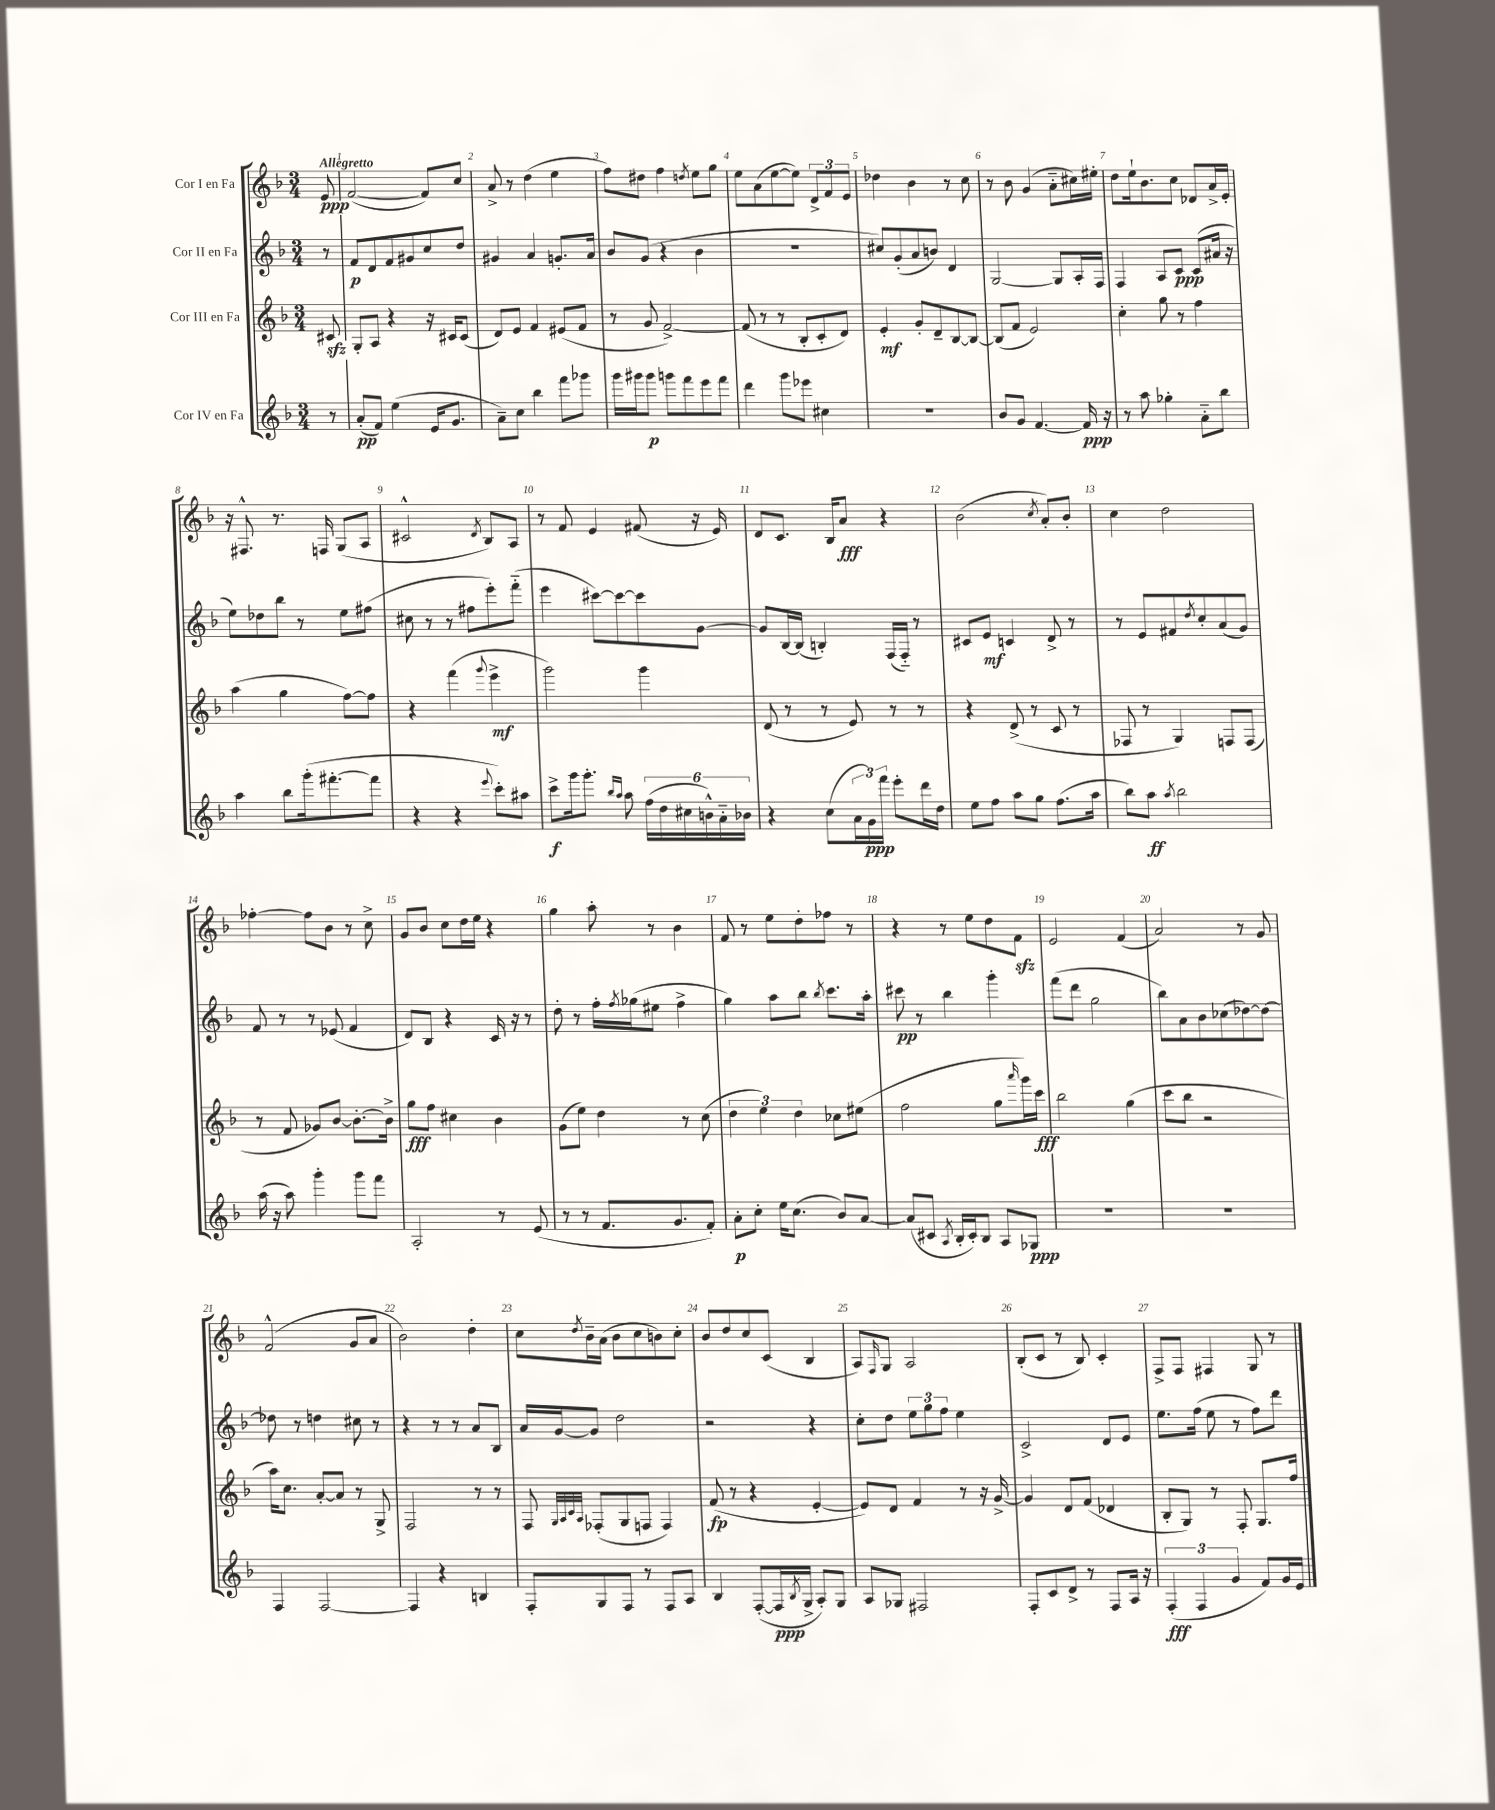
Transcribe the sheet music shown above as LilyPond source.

<<
\new StaffGroup <<
\new Staff = "s0" \with { instrumentName = "Cor I en Fa" } {
    \clef treble \key f \major \numericTimeSignature \time 3/4 \partial 8 \tempo "Allegretto"
    e'8\ppp |
    f'2~( f'8) c''8 |
    a'8-> r8 d''4( e''4 |
    f''8) dis''8 f''4 \acciaccatura { d''8 } e''8 g''8 |
    e''8 a'8( e''8~ e''8) \tuplet 3/2 { d'8-> f'8 e'8 } |
    des''4 bes'4 r8 c''8 |
    r8 bes'8 g'4( a'8-_ cis''16) eis''16-. |
    d''8 e''16-! bes'8. c''8 des'8 a'16-> e'16-. |
    r16 fis8.-^ r8. f16 g8( a8 |
    cis'2-^ \acciaccatura { d'8 } bes8) a8 |
    r8 f'8 e'4 fis'8( r16 e'16) |
    d'8 c'8. bes16 a'8\fff r4 |
    bes'2( \acciaccatura { c''8 } a'8-.) bes'8-. |
    c''4 d''2 |
    fes''4~-. fes''8 bes'8 r8 c''8-> |
    g'8 bes'8 c''8 d''16 e''16 r4 |
    g''4 a''8-. r8 bes'4 |
    f'8 r8 e''8 d''8-. fes''8 r8 |
    r4 r8 e''8 d''8 f'8\sfz |
    e'2 f'4( |
    a'2) r8 g'8 |
    f'2-^( g'8 a'8 |
    bes'2) d''4-. |
    c''8 \acciaccatura { d''8 } bes'16-- a'16( bes'8 c''8 b'8) c''8-. |
    bes'8 d''8 c''8 c'8( bes4 |
    a8) \grace { f16 } g8 a2 |
    bes8-.( c'8 r8 bes8) c'4-. |
    f8-> f8 fis4 g8 r8 \bar "|." |
}
\new Staff = "s1" \with { instrumentName = "Cor II en Fa" } {
    \clef treble \key f \major \numericTimeSignature \time 3/4 \partial 8
    r8 |
    f'8\p d'8 f'8 gis'8 c''8 d''8 |
    gis'4 a'4 g'8.-. a'16 |
    bes'8 g'8( r4 bes'4 |
    R2. |
    cis''8) g'8-.( a'8 b'8) d'4 |
    g2~ g8 a16-. f16 |
    f4 a8 c'8\ppp c'8( ais'16 r16 |
    e''8) des''8 bes''8 r8 e''8 fis''8( |
    cis''8 r8 r8 fis''8 e'''8-.) f'''8-_( |
    e'''4 cis'''8~) cis'''8~ cis'''8 g'8~ |
    g'8 bes16~ bes16( b4-.) f16( f16-_) r8 |
    cis'8 e'8\mf c'4 d'8-> r8 |
    r8 e'8 fis'8 \acciaccatura { d''8 } c''8-. a'8( g'8) |
    f'8 r8 r8 ees'8( f'4 |
    d'8) bes8 r4 c'16 r16 r8 |
    d''8-. r8 f''16-. \acciaccatura { f''8 } ges''16( eis''8 f''4-> |
    g''4) a''8 bes''8 \acciaccatura { bes''8 } c'''8. a''16-. |
    cis'''8\pp r8 bes''4 g'''4-. |
    f'''8( d'''8 g''2 |
    bes''8) a'8 bes'8 ces''8( des''8~) des''8~ |
    des''8 r8 d''4 cis''8 r8 |
    r4 r8 r8 a'8 bes8 |
    a'16 g'16~ g'8 d''2 |
    r2 r4 |
    c''8-. d''8 \tuplet 3/2 { e''8 g''8 f''8 } e''4 |
    c'2-> d'8 e'8 |
    e''8. f''16( e''8 r8 f''8) d'''8 \bar "|." |
}
\new Staff = "s2" \with { instrumentName = "Cor III en Fa" } {
    \clef treble \key f \major \numericTimeSignature \time 3/4 \partial 8
    cis'8\sfz |
    g8-. a8 r4 r16 cis'16 cis'8( |
    d'8) e'8 f'4 eis'8( f'8 |
    r8 g'8 f'2~->) |
    f'8( r8 r8 bes8-. c'8-. d'8) |
    e'4-.\mf g'8-. d'8-- bes8~ bes8~ |
    bes8( f'8 e'2) |
    c''4-. g''8 r8 f''4 |
    a''4( g''4 f''8~) f''8 |
    r4 f'''4( \appoggiatura { g'''8 } e'''4->\mf |
    g'''2) g'''4 |
    d'8( r8 r8 e'8) r8 r8 |
    r4 d'8->( r8 c'8 r8 |
    fes8 r8 g4) f8 f8( |
    r8 f'8 ges'8) bes'8~ bes'8.~-. bes'16-> |
    g''8\fff f''8 cis''4 bes'4 |
    g'8( e''8) d''4 r8 c''8( |
    \tuplet 3/2 { d''4 e''4) d''4 } ces''8 eis''8( |
    f''2 g''8 \grace { a'''16 } g'''16) c'''16\fff |
    bes''2 g''4( |
    c'''8 bes''8 r2 |
    a''16) c''8. a'8~-. a'8 r8 g8-> |
    f2 r8 r8 |
    f8 \grace { g32 a32 c'32 a32 } fes8-.( g8 f8 f4) |
    f'8\fp( r8 r4 e'4~-. |
    e'8) d'8 f'4 r8 r16 g'16~-> |
    g'4 d'8 f'8( des'4 |
    bes8-. g8) r8 f8-. g8. f''16 \bar "|." |
}
\new Staff = "s3" \with { instrumentName = "Cor IV en Fa" } {
    \clef treble \key f \major \numericTimeSignature \time 3/4 \partial 8
    r8 |
    a'8-.\pp( f'8) e''4( e'16 g'8. |
    a'8--) c''8 bes''4 f'''8 ges'''8 |
    g'''16 gis'''16 gis'''8\p g'''8 f'''8 e'''8 f'''8 |
    d'''4 g'''8 ees'''8 cis''4 |
    R2. |
    bes'8 g'8 f'4.~ f'16\ppp r16 |
    r8 a''8 ges''4-. a'8-_ bes''8 |
    a''4 bes''8 g'''16-.( fis'''8.~-. fis'''8 |
    r4 r4 \appoggiatura { e'''8 } c'''8-.) ais''8 |
    c'''8->\f g'''16 g'''8.-. \grace { bes''16 a''16 } a''8 \tuplet 6/4 { f''16( d''16 cis''16 b'16-^) a'16-_ bes'16 } |
    r4 c''8( \tuplet 3/2 { a'16 g'16\ppp) f'''16 } e'''8-. d'''16 d''16 |
    e''8 f''8 a''8 g''8 f''8.( a''16 |
    bes''8) a''8\ff \acciaccatura { a''8 } bes''2 |
    a''16( r16 a''8) g'''4-. g'''8 f'''8 |
    a2-. r8 e'8( |
    r8 r8 f'8. g'8. f'8-.) |
    a'8-.\p c''8-. e''16 c''8.( bes'8) a'8~ |
    a'8( cis'8 \acciaccatura { a8 } bes16-. cis'16-.) bes8 a8 ges8\ppp |
    R2. |
    R2. |
    f4 f2~ |
    f4 r4 b4 |
    f8-. g8 f8 r8 f8 a8 |
    bes4 f8~-.( f16\ppp \acciaccatura { bes8 } g16-> a8-.) g8 |
    a8 ges8 fis2 |
    f8-. c'8 d'8-> r8 f8 a16 r16 |
    \tuplet 3/2 { f4-.\fff( f4 g'4 } f'8) g'16 e'16 \bar "|." |
}
>>
>>
\layout { \context { \Score \override BarNumber.break-visibility = ##(#f #t #t) barNumberVisibility = #all-bar-numbers-visible } }
